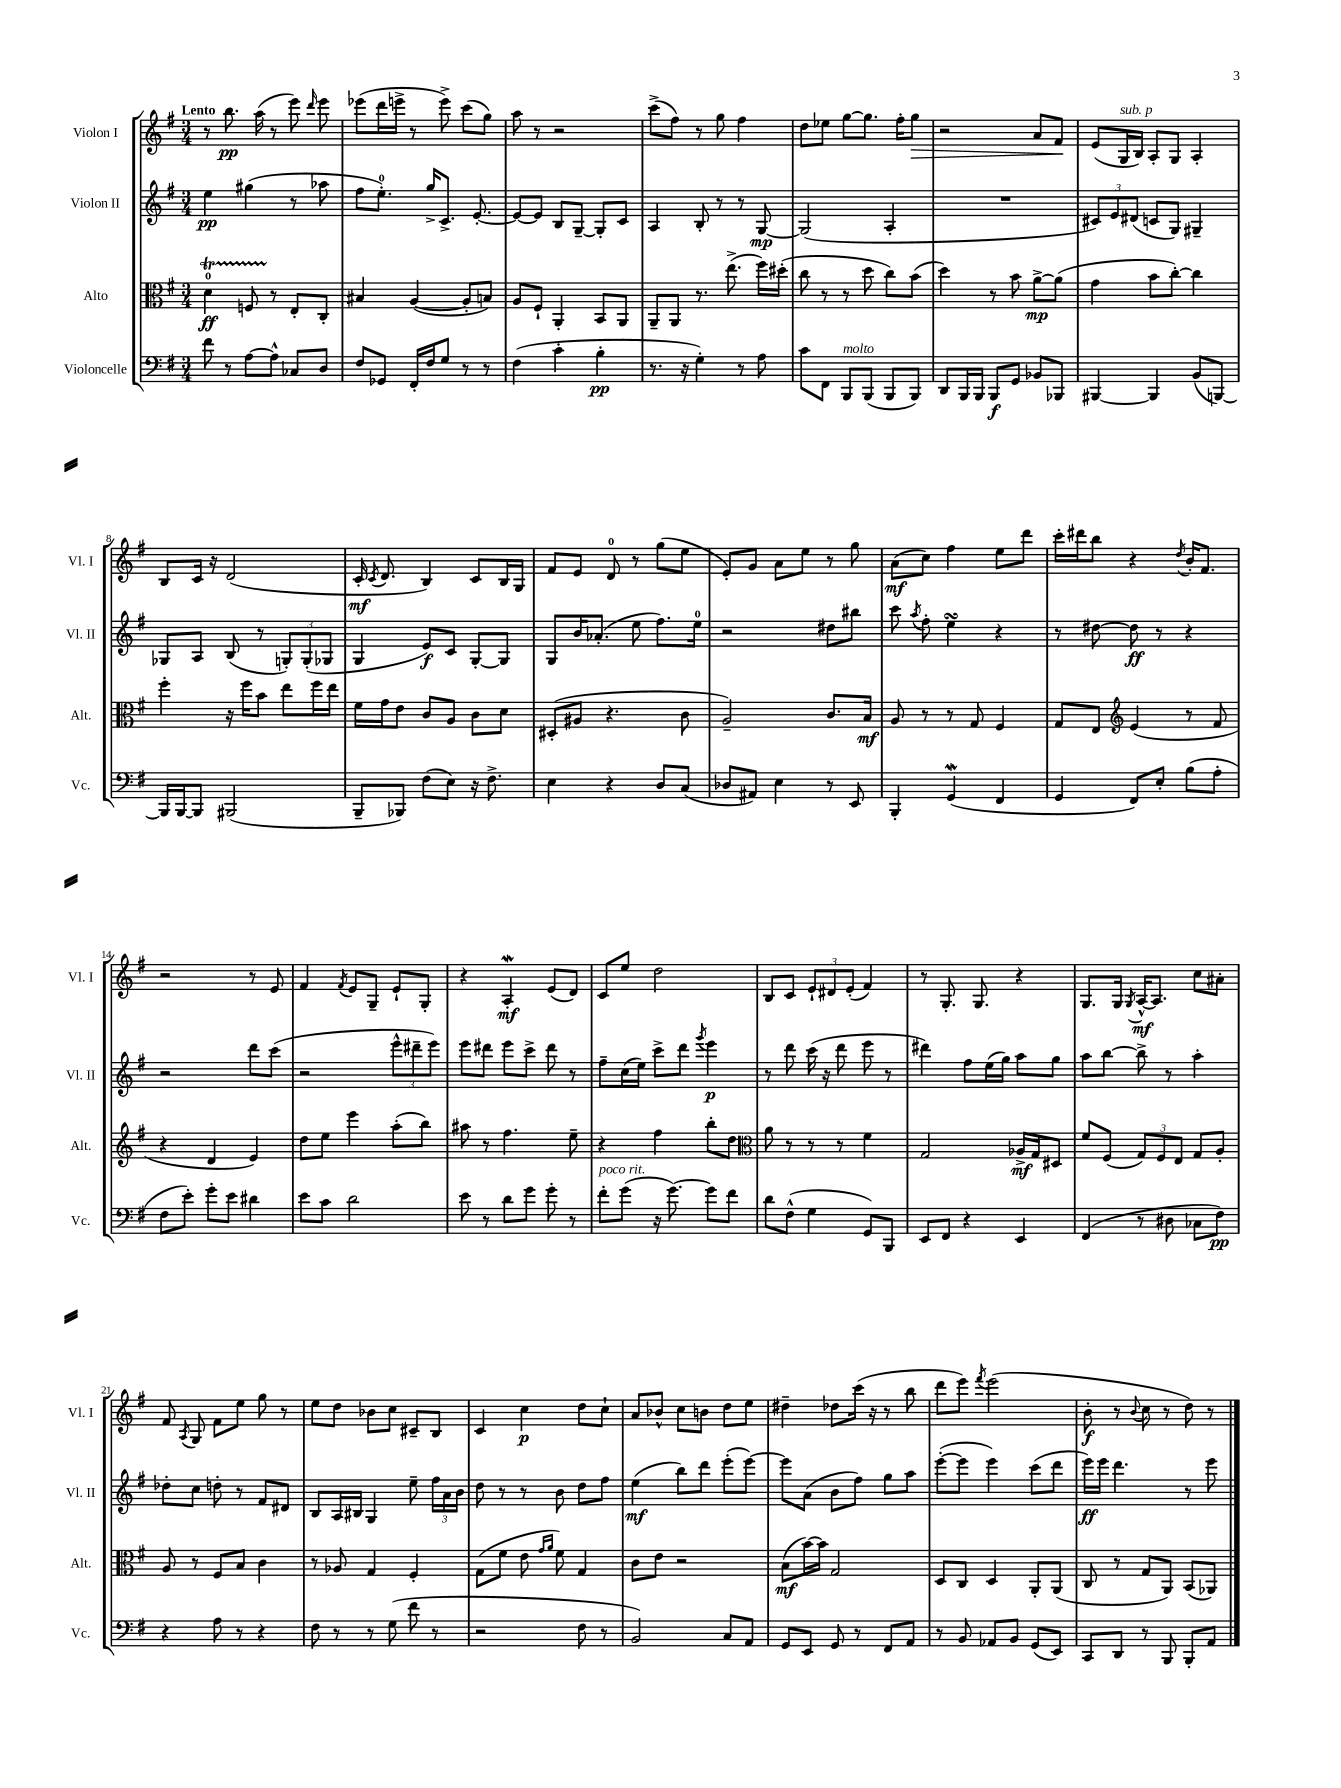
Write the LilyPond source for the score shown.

<<
\new StaffGroup <<
\new Staff = "s0" \with { instrumentName = "Violon I" shortInstrumentName = "Vl. I" } {
    \clef treble \key g \major \numericTimeSignature \time 3/4 \tempo "Lento"
    \autoBeamOff r8 b''8.\pp a''16( r8 e'''8) \grace { d'''16 } e'''8 |
    ees'''8[( d'''16 e'''16]-> r8 e'''8->) c'''8[( g''8]) |
    a''8 r8 r2 |
    c'''8[->( fis''8]) r8 g''8 fis''4 |
    d''8[ ees''8] g''8[~ g''8.] fis''16[-. g''8]\> |
    r2 a'8[ fis'8]\! |
    e'8[( g16^\markup { \italic "sub. p" } b16]) a8[-. g8] a4-. |
    b8[ c'16] r16 d'2( |
    c'16-.\mf \acciaccatura { c'8 } d'8. b4) c'8[ b16 g16] |
    fis'8[ e'8] d'8-0 r8 g''8[( e''8] |
    e'8[-.) g'8] a'8[ e''8] r8 g''8 |
    a'8[\mf( c''8]) fis''4 e''8[ d'''8] |
    c'''16[-. dis'''16 b''8] r4 \acciaccatura { d''8 } b'16[-. fis'8.] |
    r2 r8 e'8 |
    fis'4 \acciaccatura { fis'8 } e'8[ g8]-- e'8[-! g8]-. |
    r4 a4-.\mordent\mf e'8[( d'8]) |
    c'8[ e''8] d''2 |
    b8[ c'8] \tuplet 3/2 { e'8[-! dis'8 e'8]-.( } fis'4) |
    r8 g8.-. g8. r4 |
    g8.[ g16] \acciaccatura { g8 } a16[~-^\mf a8.] c''8[ ais'8]-. |
    fis'8 \acciaccatura { a8 } g8 fis'8[ e''8] g''8 r8 |
    e''8[ d''8] bes'8[ c''8] cis'8[-- b8] |
    c'4 c''4\p d''8[ c''8]-! |
    a'8[ bes'8]-^ c''8[ b'8] d''8[ e''8] |
    dis''4-- des''8[ c'''16]( r16 r8 b''8 |
    d'''8[ e'''8]) \acciaccatura { fis'''8 } e'''2( |
    b'8-.\f r8 \appoggiatura { b'8 } c''8 r8 d''8) r8 \bar "|." |
}
\new Staff = "s1" \with { instrumentName = "Violon II" shortInstrumentName = "Vl. II" } {
    \clef treble \key g \major \numericTimeSignature \time 3/4
    \autoBeamOff e''4\pp gis''4( r8 aes''8 |
    fis''8[ e''8.]-0-.) g''16[-> c'8.]-> e'8.~-. |
    e'8[~ e'8] b8[ g8]~-- g8[-. c'8] |
    a4 b8-. r8 r8 g8~\mp |
    g2( a4-. |
    R2. |
    \tuplet 3/2 { cis'8[) e'8 dis'8]( } c'8[ g8]) gis4-- |
    ges8[ a8] b8( r8 \tuplet 3/2 { g8[-.) g8-.( ges8] } |
    g4 e'8[\f) c'8] g8[~-. g8] |
    g8[ b'16 aes'8.]-.( e''8 fis''8.[) e''16]-0 |
    r2 dis''8[ bis''8] |
    c'''8 \acciaccatura { a''8 } fis''8-. e''4\turn r4 |
    r8 dis''8~ dis''8\ff r8 r4 |
    r2 d'''8[ c'''8]( |
    r2 \tuplet 3/2 { e'''8[-^ dis'''8-- e'''8]) } |
    e'''8[ dis'''8] e'''8[ c'''8]-> dis'''8 r8 |
    fis''8[-- c''16( e''16]) c'''8[-> d'''8] \acciaccatura { g'''8 } e'''4\p |
    r8 d'''8 c'''16( r16 d'''8 e'''8 r8 |
    dis'''4) fis''8[ e''16( g''16]) a''8[ g''8] |
    a''8[ b''8]~ b''8-> r8 a''4-. |
    des''8[-. c''8] d''8-. r8 fis'8[ dis'8] |
    b8[ a16 bis16] g4 e''8-- \tuplet 3/2 { fis''16[ a'16 b'16] } |
    d''8 r8 r8 b'8 d''8[ fis''8] |
    e''4\mf( b''8[) d'''8] e'''8[-.( e'''8]~) |
    e'''8[ a'8]( b'8[ fis''8]) g''8[ a''8] |
    e'''8[~-.( e'''8] e'''4) c'''8[( d'''8] |
    e'''16[\ff) e'''16] d'''4. r8 e'''8 \bar "|." |
}
\new Staff = "s2" \with { instrumentName = "Alto" shortInstrumentName = "Alt." } {
    \clef alto \key g \major \numericTimeSignature \time 3/4
    \autoBeamOff d'4-0\startTrillSpan\ff f8 r8\stopTrillSpan e8[-. c8]-. |
    bis4 a4~( a8[-. b8]) |
    a8[ fis8]-! a,4-. b,8[ a,8] |
    a,8[-- a,8] r8. e''8.->( fis''16[) dis''16]-.( |
    c''8 r8 r8 d''8 c''8[) b'8]( |
    d''4) r8 b'8 a'8[~->\mp a'8]( |
    g'4 b'8[ c''8]~-.) c''4 |
    fis''4-. r16 fis''16[ b'8] e''8[ fis''16 e''16] |
    fis'16[ g'16 e'8] c'8[ a8] c'8[ d'8] |
    dis8[-.( ais8] r4. c'8 |
    a2--) c'8.[ b16]\mf |
    a8 r8 r8 g8 fis4 |
    g8[ e8] \clef treble e'4( r8 fis'8 |
    r4 d'4 e'4) |
    d''8[ e''8] e'''4 a''8[-.( b''8]) |
    ais''8 r8 fis''4. e''8-- |
    r4 fis''4 b''8[-. d''8] |
    \clef alto a'8 r8 r8 r8 fis'4 |
    g2 aes16[->\mf g16 dis8] |
    fis'8[ fis8]( \tuplet 3/2 { g8[) fis8 e8] } g8[ a8]-. |
    a8 r8 fis8[ b8] c'4 |
    r8 aes8 g4 fis4-. |
    g8[( fis'8] e'8 \grace { g'16[ a'16] } fis'8) g4 |
    c'8[ e'8] r2 |
    b8[\mf( b'16~) b'16] g2 |
    d8[ c8] d4 a,8[-. a,8]( |
    c8 r8 g8[ a,8]) b,8[( aes,8]) \bar "|." |
}
\new Staff = "s3" \with { instrumentName = "Violoncelle" shortInstrumentName = "Vc." } {
    \clef bass \key g \major \numericTimeSignature \time 3/4
    \autoBeamOff fis'8 r8 a8[~ a8]-^ ces8[ d8] |
    fis8[ ges,8] fis,16[-. fis16 g8] r8 r8 |
    fis4( c'4-. b4-.\pp |
    r8. r16 g4-.) r8 a8 |
    c'8[ fis,8] b,,8[^\markup { \italic "molto" } b,,8]( b,,8[ b,,8]) |
    d,8[ b,,16 b,,16] b,,8[\f g,8] bes,8[ bes,,8] |
    bis,,4~ bis,,4 b,8[( b,,8]~) |
    b,,16[ b,,16~ b,,8] bis,,2( |
    b,,8[-- bes,,8]) fis8[( e8]) r16 fis8.-> |
    e4 r4 d8[ c8]( |
    des8[ ais,8]) e4 r8 e,8 |
    b,,4-. g,4\mordent( fis,4 |
    g,4 fis,8[) e8]-. b8[( a8]-. |
    fis8[ e'8]-.) g'8[-. e'8] dis'4 |
    e'8[ c'8] d'2 |
    e'8 r8 d'8[ g'8] g'8-. r8 |
    fis'8[-.^\markup { \italic "poco rit." } g'8]( r16 g'8.~) g'8[ fis'8] |
    d'8[ fis8]-^( g4 g,8[) b,,8] |
    e,8[ fis,8] r4 e,4 |
    fis,4( r8 dis8 ces8[ fis8]\pp) |
    r4 a8 r8 r4 |
    fis8 r8 r8 g8( fis'8 r8 |
    r2 fis8 r8 |
    b,2) c8[ a,8] |
    g,8[ e,8] g,8 r8 fis,8[ a,8] |
    r8 b,8 aes,8[ b,8] g,8[( e,8]) |
    c,8[ d,8] r8 b,,8 b,,8[-. a,8] \bar "|." |
}
>>
>>
